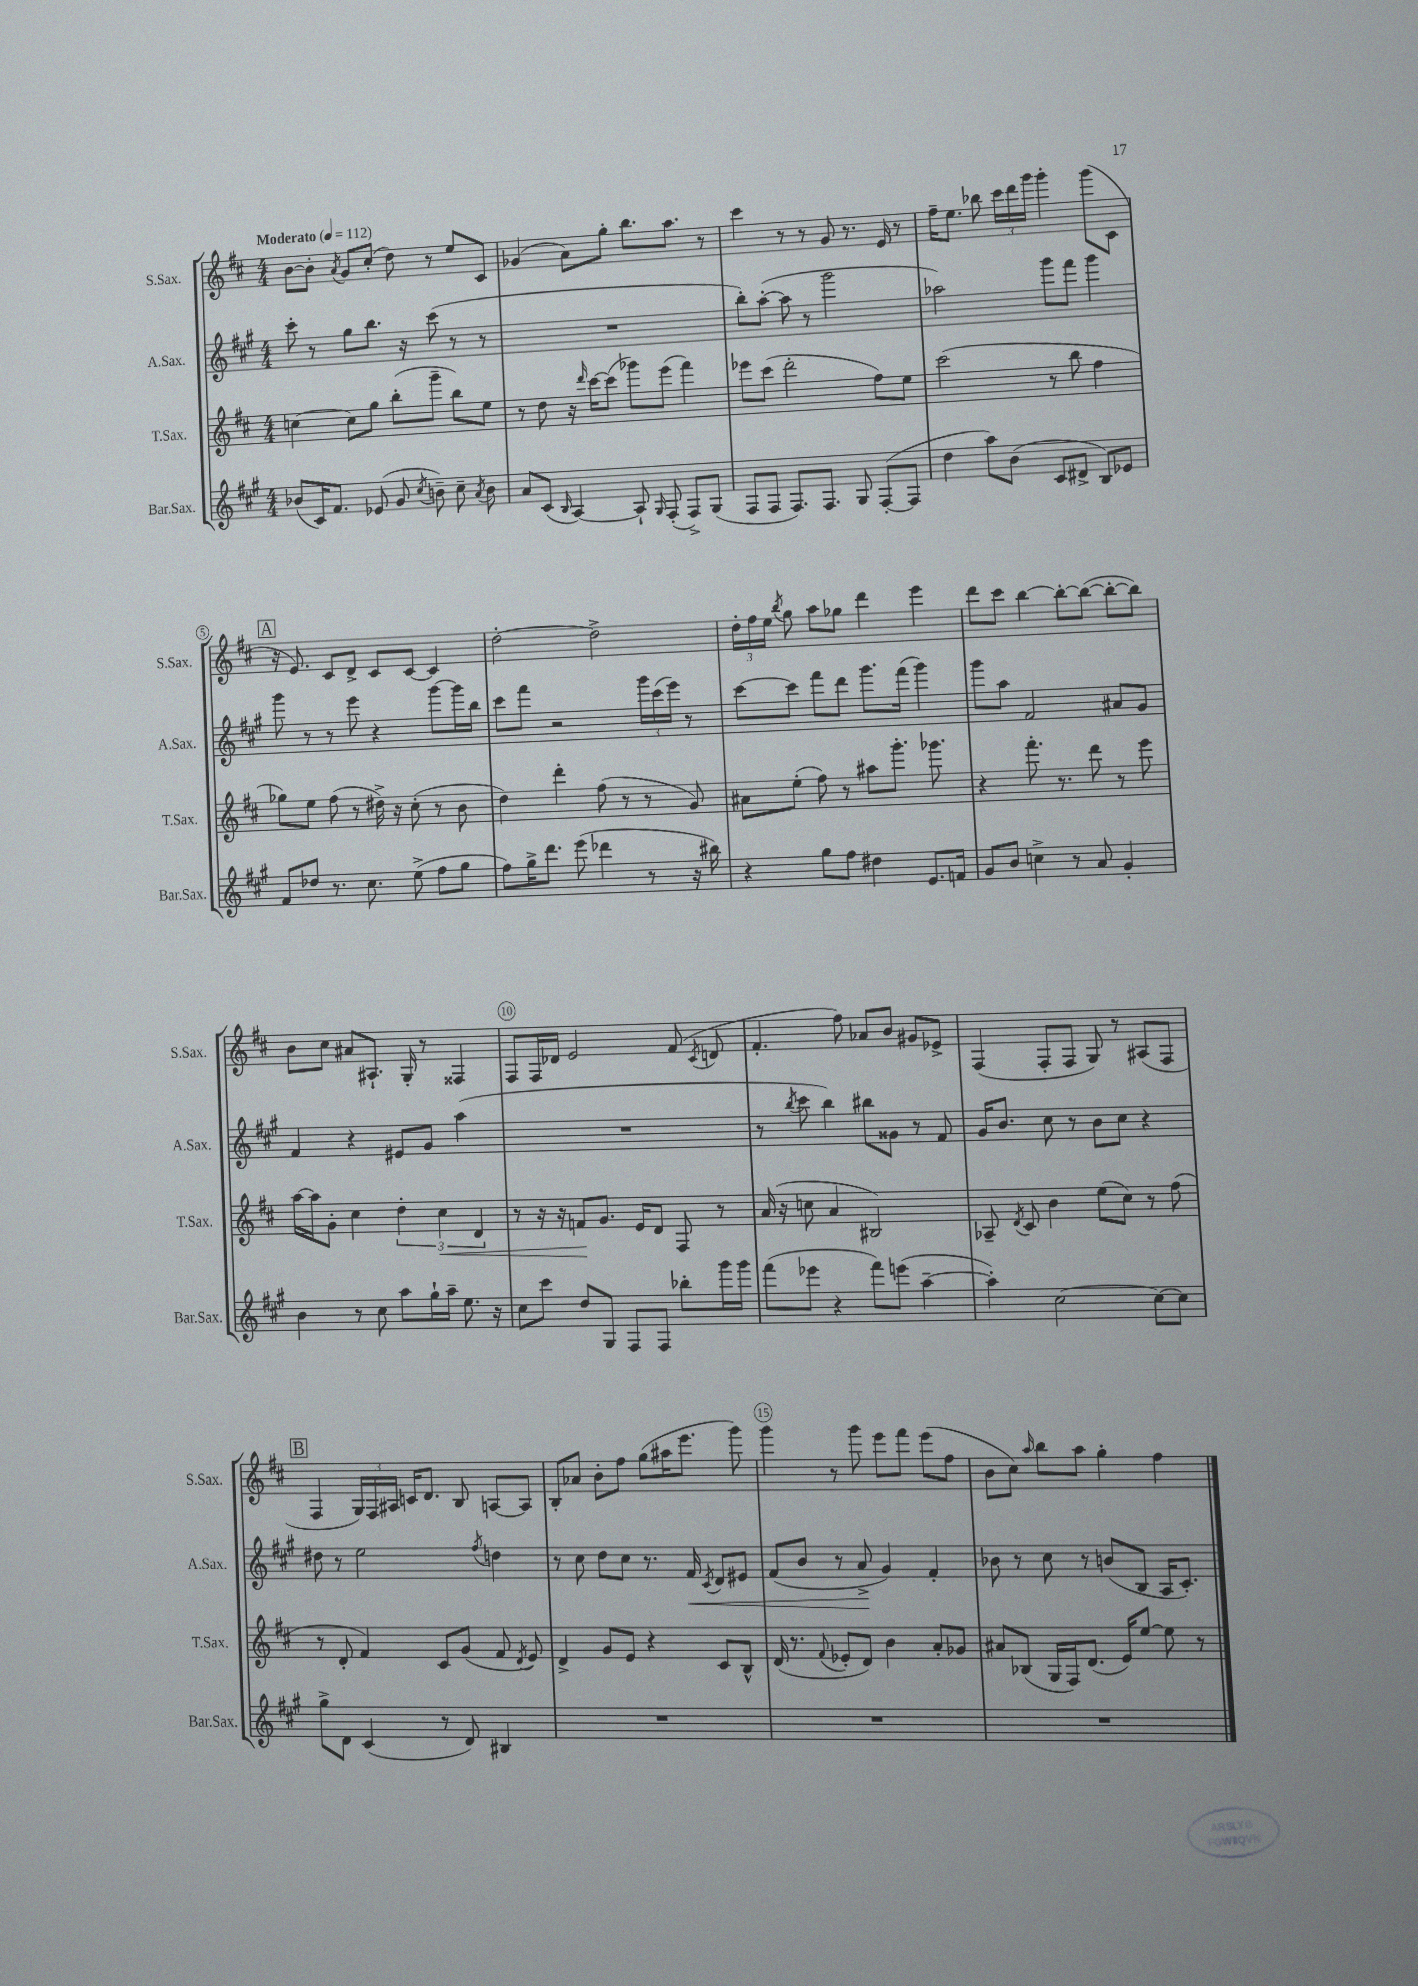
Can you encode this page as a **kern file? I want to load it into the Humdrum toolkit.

**kern	**kern	**dynam	**kern	**dynam	**kern
*part4	*part3	*part3	*part2	*part2	*part1
*staff4	*staff3	*staff3	*staff2	*staff2	*staff1
*I"Bar.Sax.	*I"T.Sax.	*	*I"A.Sax.	*	*I"S.Sax.
*I'Bar.Sax.	*I'T.Sax.	*	*I'A.Sax.	*	*I'S.Sax.
*clefG2	*clefG2	*	*clefG2	*	*clefG2
*k[f#c#g#]	*k[f#c#]	*	*k[f#c#g#]	*	*k[f#c#]
*M4/4	*M4/4	*	*M4/4	*	*M4/4
*MM112	*MM112	*	*MM112	*	*MM112
=1	=1	=1	=1	=1	=1
!	!	!	!	!	!LO:TX:a:B:t=Moderato
(8b-X/L	[4ccn\	.	8ccc#'\	.	[8b\L
16c#/K)	.	.	8r	.	8b'\J]
8.f#/J	.	.	.	.	.
.	.	.	.	.	8qa/
.	8cc\L]	.	8gg#\L	.	8g/L
(8e-X/	8gg\J	.	8.bb\J	.	(8cc#'/J
8g#/	(8bb'\L	.	.	.	8dd\)
.	.	.	16r	.	.
8qcc#/	.	.	.	.	.
8bn~\)	8ggg~\J	.	(8ccc#\	.	8r
8cc#~\	8bb\L)	.	8r	.	8ee/L
8qa/	.	.	.	.	.
8b\	8ee\J	.	8r	.	8c#/J
=2	=2	=2	=2	=2	=2
8a/L	8r	.	1r	.	(4g-X/
(8c#/J	8dd\	.	.	.	.
16qqB/	.	.	.	.	.
[4A/)	16r	.	.	.	8a\L)
.	16qqddd/	.	.	.	.
.	[16ccc#\KL	.	.	.	.
.	(8ccc#\J]	.	.	.	8gg'\J
8A`/]	8ggg-X\L)	.	.	.	8.bb\L
16qqG#/	.	.	.	.	.
(8F#'/	(8eee\J	.	.	.	.
.	.	.	.	.	8.aa\J
8F#^/L)	4fff#\)	.	.	.	.
(8G#/J	.	.	.	.	8r
=3	=3	=3	=3	=3	=3
8F#/L	8eee-X\L	.	8bb'\L)	.	4ccc#\
8F#/J	(8ccc#\J	.	([8aa'\J	.	.
8.F#/L)	2ddd'\	.	8aa\]	.	8r
.	.	.	8r	.	8r
8.F#/J	.	.	.	.	.
.	.	.	2ggg#\	.	8g/
8G#/	.	.	.	.	8.r
([8F#'/L	8ff#\L)	.	.	.	.
.	.	.	.	.	16e/
8F#/J]	8ee\J	.	.	.	8r
=4	=4	=4	=4	=4	=4
4dd\	(2ccc#\	.	2aa-X\)	.	16ff#~\KL
.	.	.	.	.	8.ee\J
8aa\L)	.	.	.	.	8bb-X\
(8b\J	.	.	.	.	24ccc#\LL
.	.	.	.	.	24ddd\
.	.	.	.	.	24ggg\JJ
8c#/L	8r	.	8ggg#\L	.	4ggg'\
8d#X^/J	8bb\	.	8fff#\J	.	.
8B/L)	4ff#\	.	4ggg#\	.	(8ggg\L
8e-X/J	.	.	.	.	8c#\J
!!LO:LB:g=z
!!LO:REH:place=s1:t=A
=5	=5	=5	=5	=5	=5
8f#/L	8gg-X\L)	.	8ggg#\	.	16r
.	.	.	.	.	8.e/)
8dd-X/J	8ee\J	.	8r	.	.
8.r	(8ff#\	.	8r	.	8c#/L
.	8r	.	8eee\	.	8d^/J
8.cc#\	.	.	.	.	.
.	16dd#X^\)	.	4r	.	8c#/L
.	16r	.	.	.	.
(8ee^\	(8cc#'\	.	.	.	[8c#/J
8ff#\L	8r	.	[8ggg#\L	.	4c#/]
8gg#\J	8b\	.	16ggg#\L]	.	.
.	.	.	16bb\JJ	.	.
=6	=6	=6	=6	=6	=6
8ff#\L)	4dd\)	.	8ccc#\L	.	[2dd'\
16gg#^\K	.	.	8fff#\J	.	.
8.ddd\J	.	.	.	.	.
.	4ddd'\	.	2r	.	.
(8eee\	.	.	.	.	.
4ddd-X\	(8ff#\	.	.	.	2dd^\]
.	8r	.	.	.	.
8r	8r	.	24ggg#\LL	.	.
.	.	.	(24ccc#\	.	.
.	.	.	24eee\JJ)	.	.
16r	8g/)	.	8r	.	.
16bb#X\)	.	.	.	.	.
=7	=7	=7	=7	=7	=7
4r	8a#X\L	.	[8ccc#\L	.	24dd'\LL
.	.	.	.	.	24ff#\
.	.	.	.	.	24ee\JJ
.	.	.	.	.	8qbb/
.	(8ee'\J	.	8ccc#\J]	.	8gg\
8gg#\L	8ff#\)	.	8fff#\L	.	8aa\L
8ff#\J	8r	.	8ddd\J	.	8gg-X\J
4dd#X\	8aa#X\L	.	8.ggg#\L	.	4ddd\
.	8.ggg'\J	.	.	.	.
.	.	.	(16fff#\Jk	.	.
8.e/L	.	.	4ggg#\)	.	4eee\
.	8.ggg-X\	.	.	.	.
16fn/Jk	.	.	.	.	.
=8	=8	=8	=8	=8	=8
8g#/L	4r	.	8ggg#\L	.	8ddd\L
8b/J	.	.	8aa\J	.	8ccc#\J
4ccn^\	8.fff#'\	.	2f#/	.	[4bb\
.	8.r	.	.	.	.
8r	.	.	.	.	8bb'\L_
8a/	8ddd\	.	.	.	(8bb\J_
4g#'/	8r	.	8a#X/L	.	8bb'\L_
.	8eee\	.	8g#/J	.	8bb\J])
!!LO:LB:g=z
=9	=9	=9	=9	=9	=9
4b\	[16aa\LL	.	4f#/	.	8b\L
.	16aa\J]	.	.	.	.
.	8g'\J	.	.	.	8cc#\J
8r	4cc#\	.	4r	.	8a#X/L
8cc#\	.	.	.	.	8.A#X`/J
8aa\L	6dd'\	.	8e#X/L	.	.
.	.	.	.	.	16G'/
16gg#`\L	.	.	8g#/J	.	8r
!	!	!LO:HP:b	!	!	!
.	6cc#\	<	.	.	.
16aa~\JJ	.	.	.	.	.
8.ee\	.	.	(4aa\	.	4F##X/
.	6d/	.	.	.	.
16r	.	.	.	.	.
=10	=10	=10	=10	=10	=10
8cc#\L	8r	.	1r	.	8F#/L
8ccc#\J	16r	.	.	.	16F#/L
.	16r	.	.	.	16d-X/JJ
8dd/L	8fn/L	.	.	.	2e/
8G#/J	8.g/J	[	.	.	.
8F#/L	.	.	.	.	.
.	16e/KL	.	.	.	.
8F#/J	8d/J	.	.	.	.
8bb-X'\L	8F#/	.	.	.	(8f#/
.	.	.	.	.	8qc#/
16ggg#\L	8r	.	.	.	8dn/
16ggg#\JJ	.	.	.	.	.
=11	=11	=11	=11	=11	=11
(8fff#\L	(16a/	.	8r	.	4.f#'/
.	16r	.	.	.	.
.	.	.	8qbb/	.	.
8eee-X\J	8ccn\	.	8ccc#\	.	.
4r	4a/	.	4bb\)	.	.
.	.	.	.	.	8ff#\)
8fff#\L)	2B#X/)	.	8bb#X\L	.	8a-X/L
(8eeen\J	.	.	8g##X\J	.	8b/J
[4aa~\	.	.	8r	.	8g#X/L
.	.	.	8f#/	.	8e-X^/J
=12	=12	=12	=12	=12	=12
4aa'\])	8A-X~/	.	16g#/KL	.	(4F#/
.	.	.	8.b/J	.	.
.	8qd/	.	.	.	.
.	8c#/	.	.	.	.
[2cc#\	4b\	.	8cc#\	.	8F#'/L
.	.	.	8r	.	8F#/J
.	(8ee\L	.	8b\L	.	8G/)
.	8cc#\J)	.	8cc#\J	.	8r
8cc#\L_	8r	.	4r	.	(8A#X/L
8cc#\J]	(8ff#\	.	.	.	8F#/J
!!LO:LB:g=z
!!LO:REH:place=s1:t=B
=13	=13	=13	=13	=13	=13
8gg#^\L	8r	.	8dd#X\	.	4F#/
8d\J	8d'/	.	8r	.	.
(4c#/	4f#/)	.	2ee\	.	24G/LL)
.	.	.	.	.	24F#/
.	.	.	.	.	24A#X/JJ
.	.	.	.	.	16cn/KL
.	.	.	.	.	8.d/J
8r	8c#/L	.	.	.	.
8d/)	(8g/J	.	.	.	8B/
.	.	.	8qff#/	.	.
4B#X/	8f#/	.	4ddn\	.	[8An/L
.	8qd/	.	.	.	.
.	8e/)	.	.	.	8A/J]
=14	=14	=14	=14	=14	=14
1r	4d^/	.	8r	.	8B'/L
.	.	.	8cc#\	.	8a-X/J
.	8g/L	.	8dd\L	.	8b'\L
.	8e/J	.	8cc#\J	.	8ff#\J
.	4r	.	8.r	.	(8gg\L
.	.	.	.	.	16aa#X\K
!	!	!	!	!LO:HP:b	!
.	.	.	16f#/	<	8.eee\J
.	.	.	8qc#/	.	.
.	8c#/L	.	8d/L	.	.
.	8B^^/J	.	8e#X/J	.	8ggg\)
=15	=15	=15	=15	=15	=15
1r	(16d/	.	(8f#/L	.	4ggg\
.	8.r	.	.	.	.
.	.	.	8b/J	.	.
.	8qqf#/	.	.	.	.
.	8e-X'/L	.	8r	.	8r
.	8d/J)	.	8a^/	.	8ggg\
.	4b\	.	4g#/)	[	8eee\L
.	.	.	.	.	8fff#\J
.	8a'/L	.	4f#'/	.	(8eee\L
.	8g-X/J	.	.	.	8ff#\J
=16	=16	=16	=16	=16	=16
1r	8a#X/L	.	8b-X\	.	8b\L
.	(8B-X/J	.	8r	.	8cc#\J)
.	.	.	.	.	16qqaa/
.	16G/LL	.	8cc#\	.	8bb\L
.	16F#/J)	.	.	.	.
.	(8.d/J	.	8r	.	8aa\J
.	.	.	(8bn/L	.	4gg'\
.	16e/KL)	.	.	.	.
.	[8ee/J	.	8B/J	.	.
.	8ee\]	.	16A/KL	.	4ff#\
.	.	.	8.c#'/J)	.	.
.	8r	.	.	.	.
==	==	==	==	==	==
*-	*-	*-	*-	*-	*-
